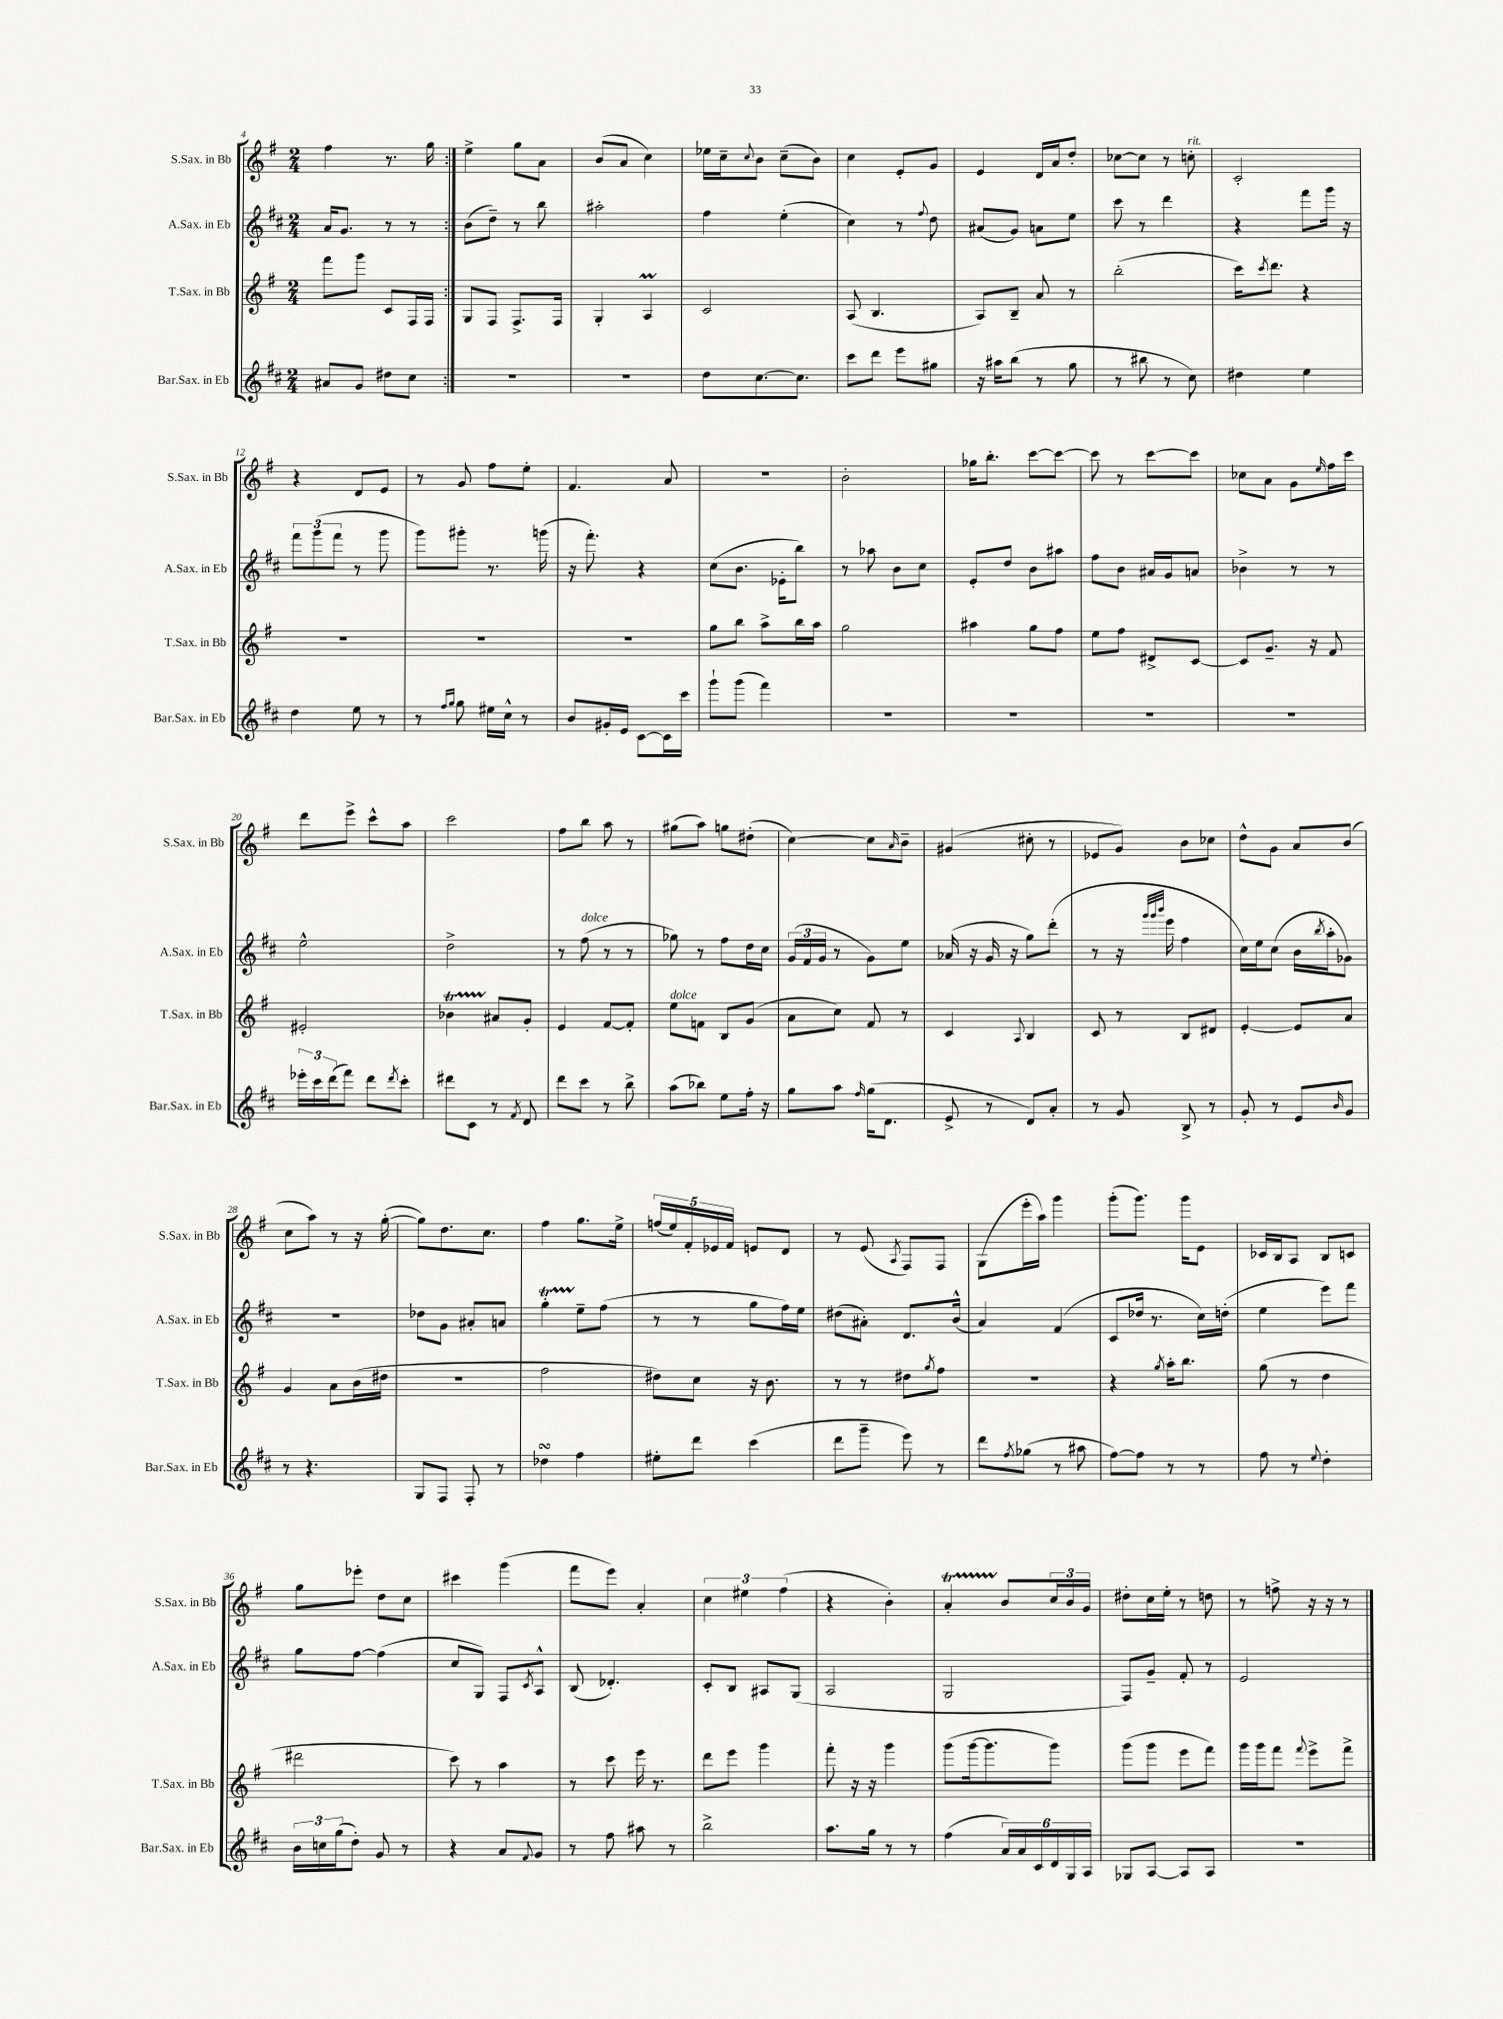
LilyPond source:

<<
\new StaffGroup <<
\new Staff = "s0" \with { instrumentName = "S.Sax. in Bb" shortInstrumentName = "S.Sax. in Bb" } {
    \clef treble \key g \major \numericTimeSignature \time 2/4
    \repeat volta 2 { fis''4 r8. g''16 | }
    e''4-> g''8 a'8 |
    b'8( a'8 c''4) |
    ees''16 c''16-- \appoggiatura { c''8 } b'8 c''8--( b'8) |
    c''4 e'8-. g'8 |
    e'4 d'16 a'16 d''8-. |
    ces''8~ ces''8 r8 c''8-.^\markup { \italic "rit." } |
    c'2-. |
    r4 d'8 e'8 |
    r8 g'8 fis''8 e''8-. |
    fis'4. a'8 |
    r2 |
    b'2-. |
    ges''16 b''8.-. c'''8~ c'''8~ |
    c'''8 r8 c'''8~ c'''8 |
    ces''8 a'8 g'8 \grace { e''16 } fis''16 c'''16 |
    d'''8 e'''8-> c'''8-^ a''8 |
    c'''2 |
    fis''8 b''8 a''8 r8 |
    gis''8( a''8) g''8 dis''8-.( |
    c''4~) c''8 \grace { a'16 } b'8-- |
    gis'4( cis''8-. r8 |
    ees'8 g'8) b'8 ces''8 |
    d''8-^ g'8 a'8 b'8( |
    c''8 a''8) r8 r16 g''16~-.( |
    g''8) d''8. c''8. |
    fis''4 g''8. e''16-> |
    \tuplet 5/4 { f''16( e''16) fis'16-. ees'16 fis'16 } e'8 d'8 |
    r8 e'8( \acciaccatura { a8 } fis8) fis8 |
    g8( e'''16-. a''16) g'''4 |
    g'''8-.( g'''8.) g'''16 e'8 |
    ces'16 b16 a8 b8 c'8 |
    g''8 ees'''8-. d''8 c''8 |
    cis'''4 g'''4( |
    fis'''8 e'''8) a'4-. |
    \tuplet 3/2 { c''4 eis''4 fis''4( } |
    r4 b'4-.) |
    a'4-.\startTrillSpan b'8\stopTrillSpan \tuplet 3/2 { c''16 b'16 g'16 } |
    dis''8-. c''16 e''16-. r8 d''8 |
    r8 f''8-> r16 r16 r8 \bar "|." |
}
\new Staff = "s1" \with { instrumentName = "A.Sax. in Eb" shortInstrumentName = "A.Sax. in Eb" } {
    \clef treble \key d \major \numericTimeSignature \time 2/4
    \repeat volta 2 { a'16 g'8. r8 r8 | }
    b'8( d''8--) r8 b''8 |
    ais''2-. |
    fis''4 e''4-.( |
    cis''4) r8 \appoggiatura { fis''8 } d''8 |
    ais'8( g'8) a'8 e''8 |
    cis'''8 r8 d'''4 |
    r4 fis'''8 g'''16 r16 |
    \tuplet 3/2 { fis'''8 g'''8( fis'''8 } r8 g'''8 |
    g'''8) gis'''8-. r8. g'''16( |
    r16 fis'''8.-.) r4 |
    cis''8( b'8. ees'16-. b''8) |
    r8 aes''8 b'8 cis''8 |
    e'8-. d''8 b'8 ais''8 |
    fis''8 b'8 ais'16 g'16 a'8 |
    bes'4-> r8 r8 |
    e''2-^ |
    d''2-> |
    r8 fis''8^\markup { \italic "dolce" }( r8 r8 |
    ges''8) r8 fis''8 d''16 cis''16 |
    \tuplet 3/2 { g'16( fis'16 g'16 } r8 g'8) e''8 |
    aes'16( r16 g'16 r16 g''8) d'''8-.( |
    r8 r16 \grace { g'''32 g'''32 b'''32 } e'''16 fis''4 |
    cis''16) e''16 cis''8( b'16 \acciaccatura { b''8 } a''16-. ges'8) |
    r2 |
    des''8 g'8 ais'8-. a'8 |
    g''4-.\startTrillSpan e''8--\stopTrillSpan fis''8( |
    r8 r8 g''8 fis''16) e''16 |
    dis''8( ais'8-.) d'8. b'16-^( |
    a'4) fis'4( |
    cis'8 des''16 r8. cis''16) d''16-.( |
    e''4 e'''8) fis'''8 |
    g''8 fis''8~ fis''4( |
    cis''8 g8) fis8 \acciaccatura { cis'8 } a8-^ |
    b8( des'4.-.) |
    cis'8-. b8 ais8 g8( |
    a2 |
    g2 |
    fis8) g'8-- fis'8-. r8 |
    e'2 \bar "|." |
}
\new Staff = "s2" \with { instrumentName = "T.Sax. in Bb" shortInstrumentName = "T.Sax. in Bb" } {
    \clef treble \key g \major \numericTimeSignature \time 2/4
    \repeat volta 2 { fis'''8 g'''8 c'8 fis16 fis16 | }
    g8 fis8 fis8.-> fis16 |
    g4-. a4\prall |
    c'2 |
    a8( b4. |
    a8) b8-- a'8 r8 |
    b''2-.( |
    c'''16) \acciaccatura { c'''8 } d'''8. r4 |
    R2 |
    R2 |
    R2 |
    g''8 b''8 a''8-> b''16 a''16 |
    g''2 |
    ais''4 g''8 fis''8 |
    e''8 fis''8 dis'8-> c'8~ |
    c'8 g'8.-- r16 fis'8 |
    eis'2-. |
    bes'4\startTrillSpan ais'8\stopTrillSpan g'8-. |
    e'4 fis'8~ fis'8-. |
    e''8^\markup { \italic "dolce" } f'8 b8 g'8( |
    a'8 c''8) fis'8 r8 |
    c'4 \appoggiatura { a8 } b4 |
    c'8 r8 b8 dis'8 |
    e'4~-. e'8 a'8 |
    g'4 a'8 b'16( dis''16 |
    r2 |
    fis''2 |
    dis''8) c''8 r16 b'8. |
    r8 r8 dis''8 \acciaccatura { g''8 } fis''8 |
    R2 |
    r4 \acciaccatura { g''8 } a''16-. b''8. |
    g''8( r8 d''4 |
    dis'''2 |
    c'''8) r8 a''4 |
    r8 c'''8 e'''16 r8. |
    d'''8 e'''8 g'''4 |
    fis'''8-. r16 r16 g'''4 |
    g'''8( g'''16~ g'''8. g'''8) |
    g'''8( g'''8 e'''8 fis'''8) |
    g'''16 g'''16 fis'''8 \appoggiatura { fis'''8 } e'''8-> fis'''8-> \bar "|." |
}
\new Staff = "s3" \with { instrumentName = "Bar.Sax. in Eb" shortInstrumentName = "Bar.Sax. in Eb" } {
    \clef treble \key d \major \numericTimeSignature \time 2/4
    \repeat volta 2 { ais'8 g'8 dis''8 cis''8 | }
    r2 |
    R2 |
    d''8 cis''8.~ cis''8. |
    cis'''8 d'''8 e'''8 gis''8 |
    r16 ais''16 b''8( r8 g''8 |
    r8 bis''8 r8 cis''8) |
    dis''4 e''4 |
    d''4 e''8 r8 |
    r8 \grace { fis''16 g''16 } g''8 eis''16 cis''16-^ r8 |
    b'8 gis'16-. e'16 cis'8~ cis'16 cis'''16 |
    g'''8-! g'''8( fis'''4) |
    R2 |
    R2 |
    R2 |
    R2 |
    \tuplet 3/2 { ees'''16-. cis'''16 d'''16( } fis'''8) d'''8 \acciaccatura { d'''8 } cis'''8-. |
    dis'''8 cis'8 r8 \acciaccatura { fis'8 } d'8 |
    d'''8 cis'''8 r8 b''8-> |
    a''8( bes''8) e''8 fis''16-. r16 |
    g''8 a''8 \grace { fis''16 } g''16( d'8. |
    e'8-> r8 d'8) a'8-. |
    r8 g'8 b8-> r8 |
    g'8-. r8 e'8 \grace { b'16 } g'8 |
    r8 r4. |
    g8 fis8 fis8-. r8 |
    des''4\turn fis''4 |
    eis''8-. d'''8 cis'''4( |
    d'''8 g'''8-- e'''8) r8 |
    d'''8 \acciaccatura { fis''8 } ges''8( r8 ais''8 |
    fis''8~) fis''8 r8 r8 |
    fis''8 r8 \appoggiatura { e''8 } d''4-. |
    \tuplet 3/2 { b'16 c''16 g''16( } d''8-.) g'8 r8 |
    r4 a'8 \appoggiatura { fis'8 } g'8 |
    r8 fis''8 ais''8 r8 |
    b''2-> |
    a''8. g''16 r8 r8 |
    fis''4( \tuplet 6/4 { a'16) a'16 cis'16 d'16 g16 a16 } |
    ges8 a8~ a8 a8 |
    R2 \bar "|." |
}
>>
>>
\layout { \context { \Score currentBarNumber = #4 } }
